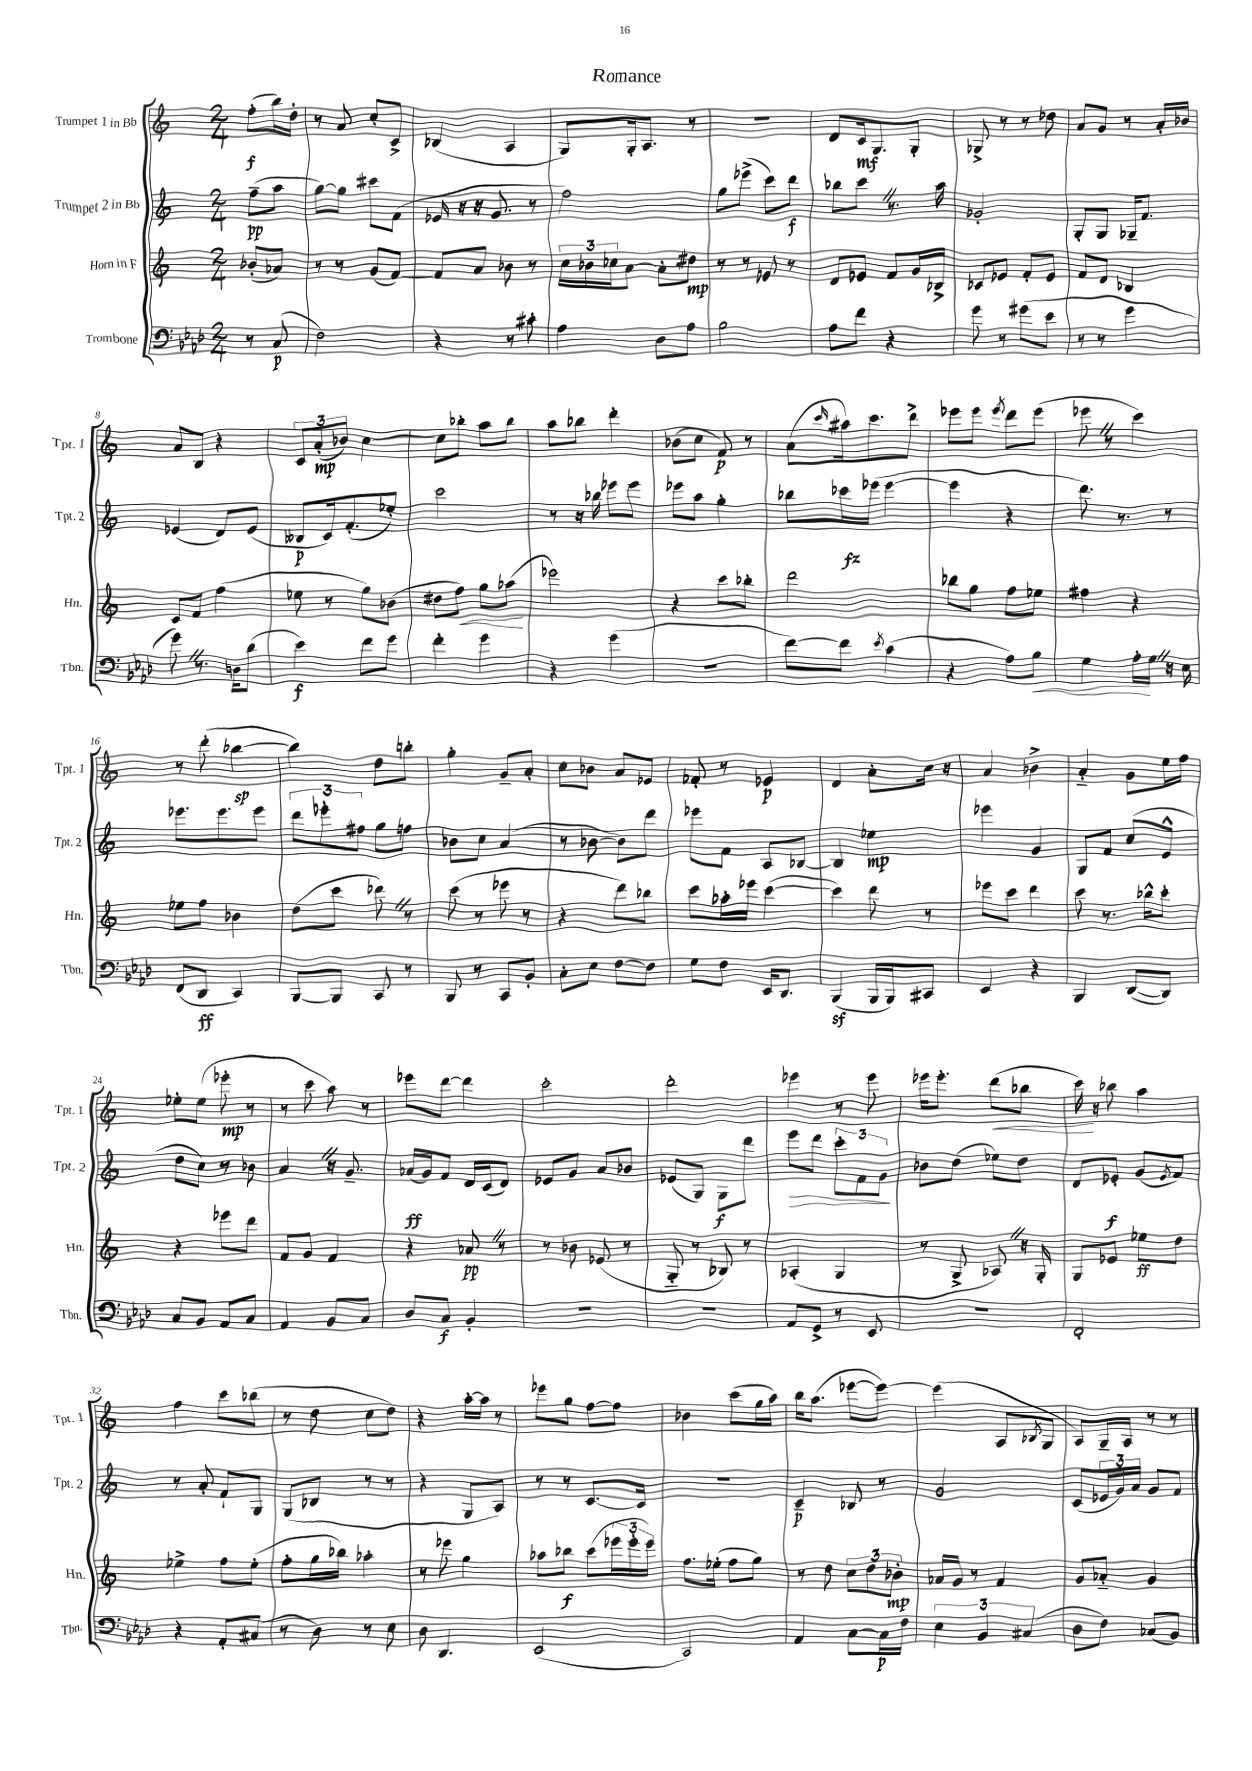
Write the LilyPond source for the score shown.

\header { title = "Romance" }
<<
\new StaffGroup <<
\new Staff = "s0" \with { instrumentName = "Trumpet 1 in Bb" shortInstrumentName = "Tpt. 1" } {
    \clef treble \key c \major \numericTimeSignature \time 2/4 \partial 4
    f''8-.\f( b''16) d''16-. |
    r8 a'8 c''8-. c'8-> |
    bes4( a4 |
    g8) g16-. a8. r8 |
    R2 |
    d'8 c'16\mf g8. g8-. |
    ges8-> r8 r8 des''8 |
    a'8 g'8 r8 a'16-. bes'16 |
    a'8 b8 r4 |
    \tuplet 3/2 { c'8 a'8-.\mp( bes'8) } c''4~ |
    c''8 bes''8-. a''8 bes''8 |
    a''8 bes''8 d'''4-. |
    bes'8( c''8 f'8\p) r8 |
    a'8( \grace { c'''16 } ais''16) c'''8. d'''8-> |
    ees'''8 ees'''8 \acciaccatura { ees'''8 } d'''8 ees'''8( |
    ees'''8 \once \override BreathingSign.text = \markup { \musicglyph "scripts.caesura.straight" } \breathe r8 c'''4) |
    r8 d'''8-.( bes''4~\sp |
    bes''4) d''8 b''8-. |
    g''4-. g'8-- a'8-. |
    c''8 bes'8 a'8 ees'8 |
    fes'8-. r8 ees'4\p |
    d'4 a'8-. c''16 r16 |
    a'4 bes'4-> |
    a'4-_ g'8 e''16 f''16 |
    ees''8-. ees''8( ees'''8-.\mp r8 |
    r8 c'''8 a''8) r8 |
    ees'''8 d'''8~ d'''4 |
    c'''2-. |
    d'''2-. |
    ees'''4 r8 ees'''8 |
    ees'''16 ees'''8.-. d'''8\<( bes''8 |
    c'''16\!) r16 bes''8 a''4 |
    f''4 c'''8 bes''8( |
    r8 d''8 c''8 d''8) |
    r4 a''16~-. a''16 r8 |
    ees'''8 g''8 f''8~ f''8 |
    bes'4 c'''8( g''16 a''16) |
    b''16 a''8.( ees'''8~ ees'''8~) |
    ees'''4( a8 \acciaccatura { bes8 } g8 |
    a8) g16-- a16 r8 r8 \bar "|." |
}
\new Staff = "s1" \with { instrumentName = "Trumpet 2 in Bb" shortInstrumentName = "Tpt. 2" } {
    \clef treble \key c \major \numericTimeSignature \time 2/4 \partial 4
    f''8--\pp( a''8 |
    g''8~) g''8 cis'''8 f'8( |
    ees'16 r16 r16 g'8. r8 |
    f''2) |
    g''8 ees'''8->( c'''8) d'''8\f |
    bes''8 c'''8 \once \override BreathingSign.text = \markup { \musicglyph "scripts.caesura.straight" } \breathe r8. a''16 |
    ges'2-. |
    g8-. g8 ges16-- f'8. |
    ees'4( d'8) ees'8( |
    beses8\p c'16) f'8.-.( ees''8-.) |
    c'''2 |
    r8 r16 bes''16 ees'''8 ees'''8 |
    ees'''8 a''8 g''4-. |
    bes''8 ces'''16\fz ees'''16( ees'''4~ |
    ees'''4 r4 |
    d'''8.) r8. r8 |
    ees'''8. ees'''8. ees'''8 |
    \tuplet 3/2 { d'''8 ees'''8-. fis''8 } g''8 f''8 |
    bes'8 c''8 a'4( |
    r8 bes'8~ bes'8) d'''8 |
    ees'''8 f'8 a8 bes8~ |
    bes4 ees''4\mp |
    ees'''4 g'4 |
    g8 f'8 c''8( e'8-^ |
    d''8 c''8) r8 bes'8 |
    a'4 \once \override BreathingSign.text = \markup { \musicglyph "scripts.caesura.straight" } \breathe r16 g'8.-- |
    aes'16\ff( g'16) f'8 d'16 c'16( d'8) |
    ees'8 g'8 a'8 bes'8 |
    ees'8( g8) g8\f d'''8 |
    e'''8\> d'''8 \tuplet 3/2 { c'''8-. f'8 g'8\! } |
    bes'8 d''8( ees''8) d''8 |
    d'8 ees'8-.\f g'8( \acciaccatura { ees'8 } f'8) |
    r8 a'8-. f'8-! g8 |
    g8( bes8 r8 r8 |
    r4 g8 a8) |
    r8 r8 c'8.~ c'16 |
    R2 |
    c'4--\p bes8 r8 |
    g'2 |
    c'8( \tuplet 3/2 { ees'16 g'16) a'16 } g'8 f'8 \bar "|." |
}
\new Staff = "s2" \with { instrumentName = "Horn in F" shortInstrumentName = "Hn." } {
    \clef treble \key c \major \numericTimeSignature \time 2/4 \partial 4
    bes'8-.( aes'8) |
    r8 r8 g'8( f'8~) |
    f'8 a'8 bes'8 r8 |
    \tuplet 3/2 { c''16 bes'16 ces''16 } a'8~ a'8-. dis''8\mp |
    r8 r8 ees'8 r8 |
    d'8 ees'8 f'8 g'16 bes16-> |
    ces'8 ees'8 f'8-. ees'8 |
    f'8 d'8 bes4 |
    c'8 f'8 f''4( |
    ees''8 r8 g''8) bes'8( |
    dis''8 f''8\<) g''8 aes''8\!( |
    ees'''2) |
    r4 c'''8 bes''8-. |
    d'''2 |
    bes''8 g''8 f''8 ees''8 |
    fis''4 r4 |
    ees''8 f''8 bes'4 |
    d''8( c'''8 des'''8) \once \override BreathingSign.text = \markup { \musicglyph "scripts.caesura.straight" } \breathe r8 |
    c'''8( r8 ees'''8 r8 |
    r4 d'''8) bes''8 |
    c'''8 aes''16-. ees'''16 c'''4~( |
    c'''4) d'''8 r8 |
    ees'''8 c'''8 d'''4 |
    c'''8 r8. bes''16-^ c'''8-. |
    r4 ees'''8 d'''8 |
    f'8 g'8 f'4 |
    r4 aes'8\pp \once \override BreathingSign.text = \markup { \musicglyph "scripts.caesura.straight" } \breathe r8 |
    r8 bes'8 ees'8( r8 |
    g8-_ r8 bes8) r8 |
    aes4-.( g4 |
    r8 g8-> aes8) \once \override BreathingSign.text = \markup { \musicglyph "scripts.caesura.straight" } \breathe r16 g16-. |
    g8 ees'8 ees''8\ff d''8 |
    ees''4-> f''8 ees''8-.( |
    f''8-. g''16 bes''16) aes''4-. |
    r8 ees'''8 g''4 |
    aes''8 bes''8\f c'''8( \tuplet 3/2 { ees'''16 ees'''16-. ees'''16) } |
    f''8. ees''16-.( f''8 g''8) |
    r8 d''8 \tuplet 3/2 { c''8 d''8 bes'8-.\mp } |
    aes'16 g'16 r8 f'4 |
    g'8 aes'8-_ g'4 \bar "|." |
}
\new Staff = "s3" \with { instrumentName = "Trombone" shortInstrumentName = "Tbn." } {
    \clef bass \key aes \major \numericTimeSignature \time 2/4 \partial 4
    r8 c8\p( |
    f2) |
    r4 r8 cis'8-. |
    aes4 des8 aes8 |
    bes2 |
    aes8 f'8 r4 |
    g'8 r8 gis'8( ees'8 |
    r8 r8 g'4 |
    g'8) \once \override BreathingSign.text = \markup { \musicglyph "scripts.caesura.straight" } \breathe r8. d16 des'8( |
    ees'4\f) f'8 g'8 |
    f'4-. g'4 |
    r4 g'4( |
    r2 |
    f'8~) f'8 \acciaccatura { ees'8 } c'4( |
    r4 aes8) bes8\< |
    g4 aes16-.\! g16 \once \override BreathingSign.text = \markup { \musicglyph "scripts.caesura.straight" } \breathe r16 ees16 |
    f,8( des,8\ff c,4) |
    bes,,8~ bes,,8 c,8 r8 |
    bes,,8 r8 c,8 bes,8-. |
    c8-. ees8 f8~ f8 |
    g8 f8 ees,16 des,8. |
    bes,,4\sf( bes,,16 bes,,16) cis,8 |
    ees,4 r4 |
    bes,,4 des,8~( des,8) |
    c8 bes,8 aes,8 c8 |
    aes,4 bes,8 c8 |
    des8 c8\f bes,4-. |
    R2 |
    R2 |
    aes,8 g,8-> r8 ees,8 |
    r2 |
    f,2-. |
    r4 aes,8-. cis8( |
    r8 des8) r8 ees8 |
    des8 des,4. |
    ees,2( |
    c,2) |
    aes,4 c8~ c16\p f16 |
    \tuplet 3/2 { ees4 bes,4 cis4( } |
    des8 f8) ces8( bes,8) \bar "|." |
}
>>
>>
